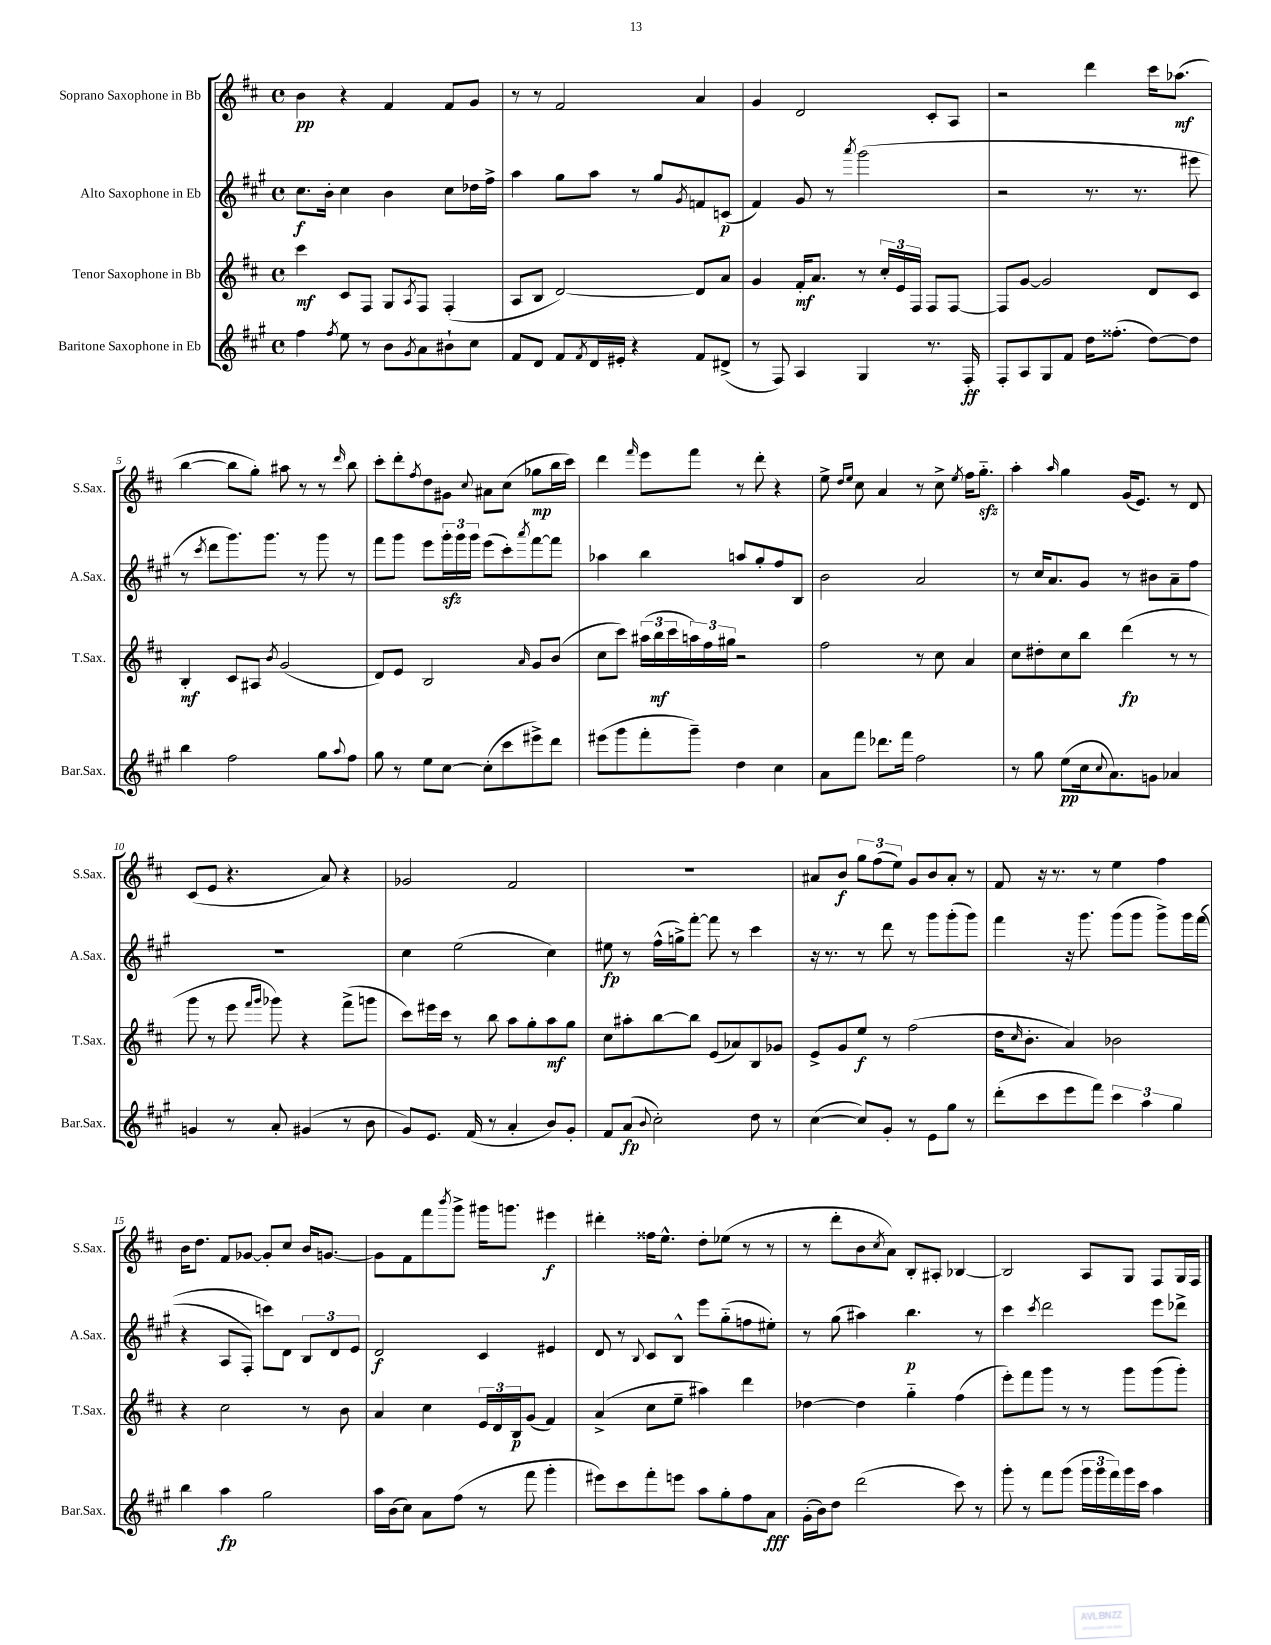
<<
\new StaffGroup <<
\new Staff = "s0" \with { instrumentName = "Soprano Saxophone in Bb" shortInstrumentName = "S.Sax." } {
    \clef treble \key d \major \defaultTimeSignature \time 4/4
    b'4\pp r4 fis'4 fis'8 g'8 |
    r8 r8 fis'2 a'4 |
    g'4 d'2 cis'8-. a8 |
    r2 d'''4 cis'''16 aes''8.\mf( |
    b''4~ b''8 g''8-.) ais''8 r8 r8 \grace { d'''16 } b''8 |
    cis'''8-. d'''8-. \acciaccatura { fis''8 } d''8 gis'8 \appoggiatura { cis''8 } ais'8 cis''8( ges''8\mp b''16 cis'''16) |
    d'''4 \grace { fis'''16 } e'''8 fis'''8 r8 d'''8-. r4 |
    e''8-> \grace { d''16 e''16 } cis''8 a'4 r8 cis''8-> \acciaccatura { e''8 } fis''16 g''8.-_\sfz |
    a''4-. \grace { a''16 } g''4 g'16( e'8.) r8 d'8 |
    cis'8( e'8 r4. a'8) r4 |
    ges'2 fis'2 |
    R1 |
    ais'8 b'8\f \tuplet 3/2 { g''8 fis''8( e''8) } g'8 b'8 ais'8-. r8 |
    fis'8 r16 r8. r8 e''4 fis''4 |
    b'16 d''8. fis'8 ges'8~ ges'8-. cis''8 b'16 g'8.~ |
    g'8 fis'8 fis'''8 \acciaccatura { b'''8 } g'''8-> gis'''16 g'''8. eis'''4\f |
    dis'''4-. fisis''16 e''8.-^ d''8-. ees''8( r8 r8 |
    r8 d'''8-. b'8 \acciaccatura { cis''8 } a'8) b8-. ais8-. bes4~ |
    bes2 a8 g8 fis8 g16 fis16 \bar "|." |
}
\new Staff = "s1" \with { instrumentName = "Alto Saxophone in Eb" shortInstrumentName = "A.Sax." } {
    \clef treble \key a \major \defaultTimeSignature \time 4/4
    cis''8.\f b'16-. cis''4 b'4 cis''8 des''16 fis''16-> |
    a''4 gis''8 a''8 r8 gis''8 \acciaccatura { gis'8 } f'8 c'8\p( |
    fis'4) gis'8 r8 \acciaccatura { a'''8 } gis'''2( |
    r2 r8. r8. eis'''8 |
    r8 \acciaccatura { cis'''8 } d'''8 gis'''8.) gis'''8. r8 gis'''8 r8 |
    fis'''8 gis'''8 e'''8 \tuplet 3/2 { gis'''16-.\sfz gis'''16 gis'''16 } e'''8( cis'''8-.) \acciaccatura { a'''8 } fis'''8~ fis'''8 |
    aes''4 b''4 a''8 gis''8-. fis''8 b8 |
    b'2 a'2 |
    r8 cis''16 a'8. gis'8 r8 bis'8 a'8-- fis''8 |
    R1 |
    cis''4 e''2( cis''4) |
    eis''8\fp r8 fis''16-^( g''16->) fis'''8~-. fis'''8 r8 cis'''4 |
    r16 r8. r8 d'''8 r8 gis'''8 gis'''8-.( gis'''8) |
    fis'''4 r16 gis'''8. gis'''8( gis'''8 gis'''8->) gis'''16 fis'''16(\( |
    r4 a8 fis8-.) c'''8\) d'8 \tuplet 3/2 { b8 d'8 e'8 } |
    d'2\f cis'4 eis'4 |
    d'8 r8 \appoggiatura { b8 } cis'8 b8-^ e'''8 gis''8-_( f''8 eis''8-.) |
    r8 gis''8( ais''4) b''4.\p r8 |
    cis'''4 \acciaccatura { cis'''8 } d'''2 e'''8 des'''8-> \bar "|." |
}
\new Staff = "s2" \with { instrumentName = "Tenor Saxophone in Bb" shortInstrumentName = "T.Sax." } {
    \clef treble \key d \major \defaultTimeSignature \time 4/4
    cis'''4\mf cis'8 fis8 g8 \acciaccatura { a8 } fis8 fis4-.( |
    a8 b8 d'2~) d'8 a'8 |
    g'4 fis'16-.\mf a'8. r8 \tuplet 3/2 { cis''16-. e'16 fis16 } fis8 fis8~ |
    fis8 g'8~ g'2 d'8 cis'8 |
    b4-.\mf cis'8 ais8 \acciaccatura { b'8 } g'2( |
    d'8) e'8 b2 \grace { a'16 } g'8 b'8( |
    cis''8 cis'''8) \tuplet 3/2 { ais''16( b''16\mf cis'''16 } \tuplet 3/2 { a''16) fis''16 gis''16 } r2 |
    fis''2 r8 cis''8 a'4 |
    cis''8 dis''8-. cis''8 b''8 d'''4\fp( r8 r8 |
    g'''8 r8 e'''8 \grace { fis'''16 g'''16 } ges'''8) r4 fis'''8->( g'''8 |
    cis'''8) eis'''16 cis'''16 r8 b''8 a''8 g''8-. a''8\mf g''8 |
    cis''8 ais''8-. b''8~ b''8 e'8( aes'8) b8 ges'8 |
    e'8-> g'8 e''8\f r8 fis''2( |
    d''16 \grace { cis''16 } b'8.-. a'4) bes'2 |
    r4 cis''2 r8 b'8 |
    a'4 cis''4 \tuplet 3/2 { e'16 d'16 b16\p } g'8( fis'4) |
    a'4->( cis''8 e''8-- ais''4) d'''4 |
    des''4~ des''4 g''4-_ fis''4( |
    e'''8-.) fis'''8 g'''8 r8 r8 g'''8 g'''8( g'''8-.) \bar "|." |
}
\new Staff = "s3" \with { instrumentName = "Baritone Saxophone in Eb" shortInstrumentName = "Bar.Sax." } {
    \clef treble \key a \major \defaultTimeSignature \time 4/4
    fis''4 \acciaccatura { fis''8 } e''8 r8 b'8 \acciaccatura { gis'8 } a'8 bis'8-! cis''8 |
    fis'8 d'8 fis'8 \acciaccatura { fis'8 } d'16 eis'16-. r4 fis'8 dis'8->( |
    r8 fis8) a4 gis4 r8. fis16-.\ff |
    fis8-. a8 gis8 fis'8 d''16 fisis''8.-.( d''8~) d''8 |
    b''4 fis''2 gis''8 \appoggiatura { a''8 } fis''8 |
    gis''8 r8 e''8 cis''8~ cis''8-.( cis'''8 eis'''8->) d'''8 |
    eis'''8( gis'''8 fis'''8-. gis'''8--) d''4 cis''4 |
    a'8 fis'''8 des'''8. fis'''16 fis''2 |
    r8 gis''8 e''8\pp( cis''16 \appoggiatura { cis''8 } a'8.) g'8 aes'4 |
    g'4 r8 a'8-. gis'4( r8 b'8 |
    gis'8) e'8. fis'16( r8 a'4-. b'8) gis'8-. |
    fis'8 a'8\fp( \appoggiatura { b'8 } cis''2-.) d''8 r8 |
    cis''4~( cis''8) gis'8-. r8 e'8 gis''8 r8 |
    d'''8-.( cis'''8 e'''8 fis'''8) \tuplet 3/2 { cis'''4 a''4 gis''4 } |
    b''4 a''4\fp gis''2 |
    a''16 b'16( cis''8) a'8 fis''8( r8 fis'''8 gis'''4-. |
    eis'''8) cis'''8 fis'''8-. e'''8 a''8 gis''8-. fis''8 a'8\fff |
    gis'16-.( b'16) d''8 d'''2( cis'''8) r8 |
    gis'''8-. r8 fis'''8 gis'''8( \tuplet 3/2 { gis'''16 gis'''16 fis'''16) } gis'''16 cis'''16 a''4 \bar "|." |
}
>>
>>
